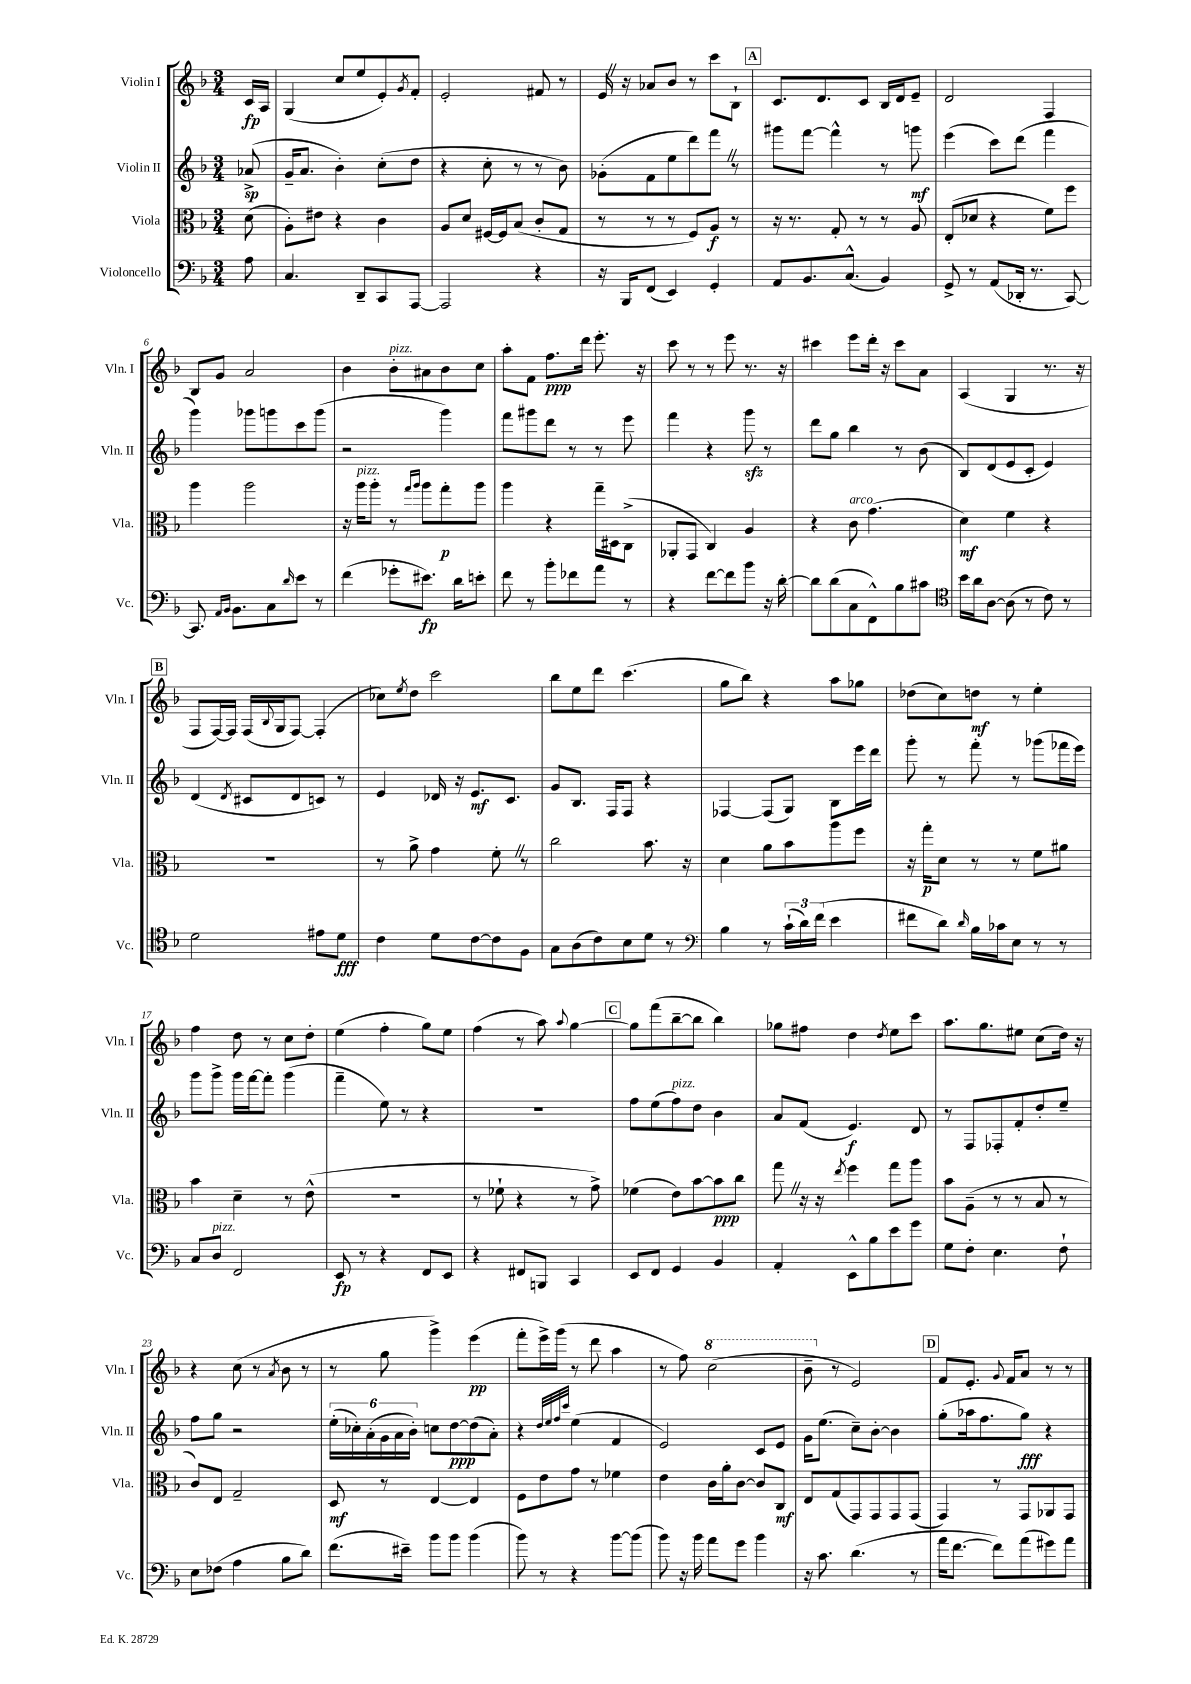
<<
\new StaffGroup <<
\new Staff = "s0" \with { instrumentName = "Violin I" shortInstrumentName = "Vln. I" } {
    \clef treble \key f \major \numericTimeSignature \time 3/4 \partial 8
    c'16\fp a16 |
    g4( c''8 e''8 e'8-.) \acciaccatura { g'8 } f'8-. |
    e'2-. fis'8 r8 |
    e'16 \once \override BreathingSign.text = \markup { \musicglyph "scripts.caesura.straight" } \breathe r16 aes'8 bes'8 r8 c'''8 bes8-! |
    \mark \markup { \box "A" } c'8. d'8. c'8 bes16 d'16 e'8-- |
    d'2 f4 |
    bes8 g'8 a'2 |
    bes'4 bes'8-.^\markup { \italic "pizz." } ais'8 bes'8 c''8 |
    a''8-. f'8 f''8.\ppp d'''16 e'''8.-. r16 |
    c'''8 r8 r8 e'''8 r8. r16 |
    cis'''4 e'''8 d'''16-. r16 cis'''8 a'8 |
    a4( g4 r8. r16 |
    \mark \markup { \box "B" } f8 f16~) f16 f16( \appoggiatura { bes8 } g16 f8~) f4-.( |
    ces''8) \acciaccatura { e''8 } d''8 c'''2 |
    bes''8 e''8 d'''8 c'''4.( |
    g''8 bes''8) r4 a''8 ges''8 |
    des''8( c''8) d''8\mf r8 e''4-. |
    f''4 d''8 r8 c''8 d''8-. |
    e''4( f''4-. g''8) e''8 |
    f''4( r8 a''8) \appoggiatura { a''8 } g''4~ |
    \mark \markup { \box "C" } g''8 f'''8( bes''8~-- bes''8 bes''4) |
    ges''8 fis''8 d''4 \acciaccatura { d''8 } e''8 c'''8 |
    a''8. g''8. eis''8 c''8( d''16) r16 |
    r4 c''8( r8 \acciaccatura { a'8 } bes'8 r8 |
    r8 g''8 g'''4->) e'''4\pp( |
    f'''8-. e'''16->) g'''16( r8 d'''8 a''4 |
    r8 f''8) \ottava #1 c'''2( |
    bes''8-- \ottava #0 r8 e'2) |
    \mark \markup { \box "D" } f'8 e'8.-. \appoggiatura { g'8 } f'16 a'8 r8 r8 \bar "|." |
}
\new Staff = "s1" \with { instrumentName = "Violin II" shortInstrumentName = "Vln. II" } {
    \clef treble \key f \major \numericTimeSignature \time 3/4 \partial 8
    aes'8->\sp( |
    g'16-- a'8. bes'4-.) c''8-.( d''8 |
    r4 c''8-. r8 r8 bes'8) |
    ges'8-.( f'8 e''8 d'''8) f'''8 \once \override BreathingSign.text = \markup { \musicglyph "scripts.caesura.straight" } \breathe r8 |
    \mark \markup { \box "A" } gis'''8 f'''8~ f'''4-^ r8 g'''8\mf |
    e'''4( c'''8) d'''8( f'''4 |
    g'''4) ges'''8 g'''8 c'''8 g'''8( |
    r2 g'''4) |
    f'''8 gis'''8 d'''8 r8 r8 e'''8 |
    f'''4 r4 g'''8\sfz r8 |
    d'''8 g''8 bes''4 r8 bes'8( |
    bes8) d'8( e'8 c'8-. e'4) |
    \mark \markup { \box "B" } d'4( \acciaccatura { d'8 } cis'8 d'8 c'8) r8 |
    e'4 des'16 r16 e'8.\mf c'8. |
    g'8 bes8. f16 f8 r4 |
    fes4~ fes8( g8) bes8 e'''16 d'''16 |
    g'''8-. r8 f'''8-. r8 ges'''8( fes'''16 e'''16) |
    g'''8 g'''8-> g'''16 f'''16~ f'''8-. g'''4( |
    f'''4-- e''8) r8 r4 |
    r2. |
    \mark \markup { \box "C" } f''8 e''8( f''8^\markup { \italic "pizz." }) d''8 bes'4 |
    a'8 f'8( e'4.\f) d'8 |
    r8 f8 fes8-. f'8-. d''8-. e''8-- |
    f''8 g''8 r2 |
    \tuplet 6/4 { e''16-.( ces''16-.) a'16-.( g'16 a'16 bes'16-.) } c''8 d''8~\ppp d''8( a'8-.) |
    r4 \grace { d''32 e''32 f''32 c'''32 } e''4( f'4 |
    e'2) c'8 e'8 |
    g'16 e''8.( c''8--) bes'8~-. bes'4 |
    \mark \markup { \box "D" } g''8-.( aes''16 f''8. g''8\fff) r4 \bar "|." |
}
\new Staff = "s2" \with { instrumentName = "Viola" shortInstrumentName = "Vla." } {
    \clef alto \key f \major \numericTimeSignature \time 3/4 \partial 8
    d'8( |
    a8-.) eis'8 r4 c'4 |
    a8 d'8 fis16~ fis16 bes8( c'8-. g8 |
    r8 r8 r8 f8) a8\f r8 |
    \mark \markup { \box "A" } r16 r8. g8-. r8 r8 a8 |
    e8-.( des'8 r4 f'8) f''8 |
    a''4 a''2 |
    r16 a''16^\markup { \italic "pizz." } a''8-. r8 \grace { g''16 a''16 } a''8 g''8-.\p a''8 |
    a''4 r4 g''16-- dis16 c8->( |
    aes,8-. g,8 c4) a4 |
    r4 c'8^\markup { \italic "arco" } g'4.( |
    d'4\mf) f'4 r4 |
    \mark \markup { \box "B" } R2. |
    r8 a'8-> g'4 f'8-. \once \override BreathingSign.text = \markup { \musicglyph "scripts.caesura.straight" } \breathe r8 |
    c''2 bes'8. r16 |
    d'4 a'8 bes'8 a''8 f''8 |
    r16 g''16-.\p d'8 r8 r8 f'8 ais'8 |
    bes'4 d'4-- r8 e'8-^( |
    R2. |
    r8 fes'8-! r4 r8 g'8->) |
    \mark \markup { \box "C" } fes'4( e'8) bes'8~ bes'8\ppp c''8 |
    g''8 \once \override BreathingSign.text = \markup { \musicglyph "scripts.caesura.straight" } \breathe r16 r16 \acciaccatura { e''8 } f''4 g''8 a''8 |
    bes'8 a8--( r8 r8 bes8 r8 |
    c'8) e8 g2-- |
    d8\mf r8 e4~ e4 |
    f8 e'8 g'8 r8 fes'4 |
    e'4 c'16 a'16-. c'8~ c'8 c8\mf |
    e8 g8( g,8) g,8 g,8 g,8( |
    \mark \markup { \box "D" } g,4) r8 g,8 aes,8 g,8 \bar "|." |
}
\new Staff = "s3" \with { instrumentName = "Violoncello" shortInstrumentName = "Vc." } {
    \clef bass \key f \major \numericTimeSignature \time 3/4 \partial 8
    a8 |
    c4. d,8-- c,8 a,,8~ |
    a,,2 r4 |
    r16 bes,,16 f,8( e,4) g,4-. |
    \mark \markup { \box "A" } a,8 bes,8. c8.-^( bes,4) |
    g,8-> r8 a,8( des,16-. r8. c,8~) |
    c,8. \grace { a,16 bes,16 } bes,8. c8 \grace { d'16 } e'8 r8 |
    f'4( ges'8-. eis'8.\fp) d'16 e'8-. |
    f'8 r8 bes'8-. fes'8 a'8 r8 |
    r4 f'8~ f'8 bes'8 r16 d'16~-. |
    d'8 d'8( c8 f,8-^) bes8 cis'8 |
    \clef tenor bes'16 a'16 a8~ a8( r8 c'8) r8 |
    \mark \markup { \box "B" } d'2 eis'8 d'8\fff |
    c'4 d'8 c'8~ c'8 f8 |
    g8 a8( c'8) bes8 d'8 r8 |
    \clef bass bes4 r8 \tuplet 3/2 { c'16-!( d'16) f'16( } e'4 |
    fis'8 d'8) \grace { d'16 } bes16 ces'16 e8 r8 r8 |
    c8 d8^\markup { \italic "pizz." } f,2 |
    e,8\fp r8 r4 f,8 e,8 |
    r4 fis,8 b,,8 c,4 |
    \mark \markup { \box "C" } e,8 f,8 g,4 bes,4 |
    a,4-. e,8-^ bes8 e'8 g'8 |
    g8 f8-. e4. f8-! |
    e8 fes8( a4 bes8 d'8) |
    f'8.( eis'16--) bes'8 bes'8 bes'4( |
    bes'8) r8 r4 bes'8~ bes'8( |
    bes'8) r16 bes'16 a'8 g'8 bes'4 |
    r16 c'8. d'4.( r8 |
    \mark \markup { \box "D" } a'16 f'8.~ f'8) a'8( gis'8) a'8 \bar "|." |
}
>>
>>
